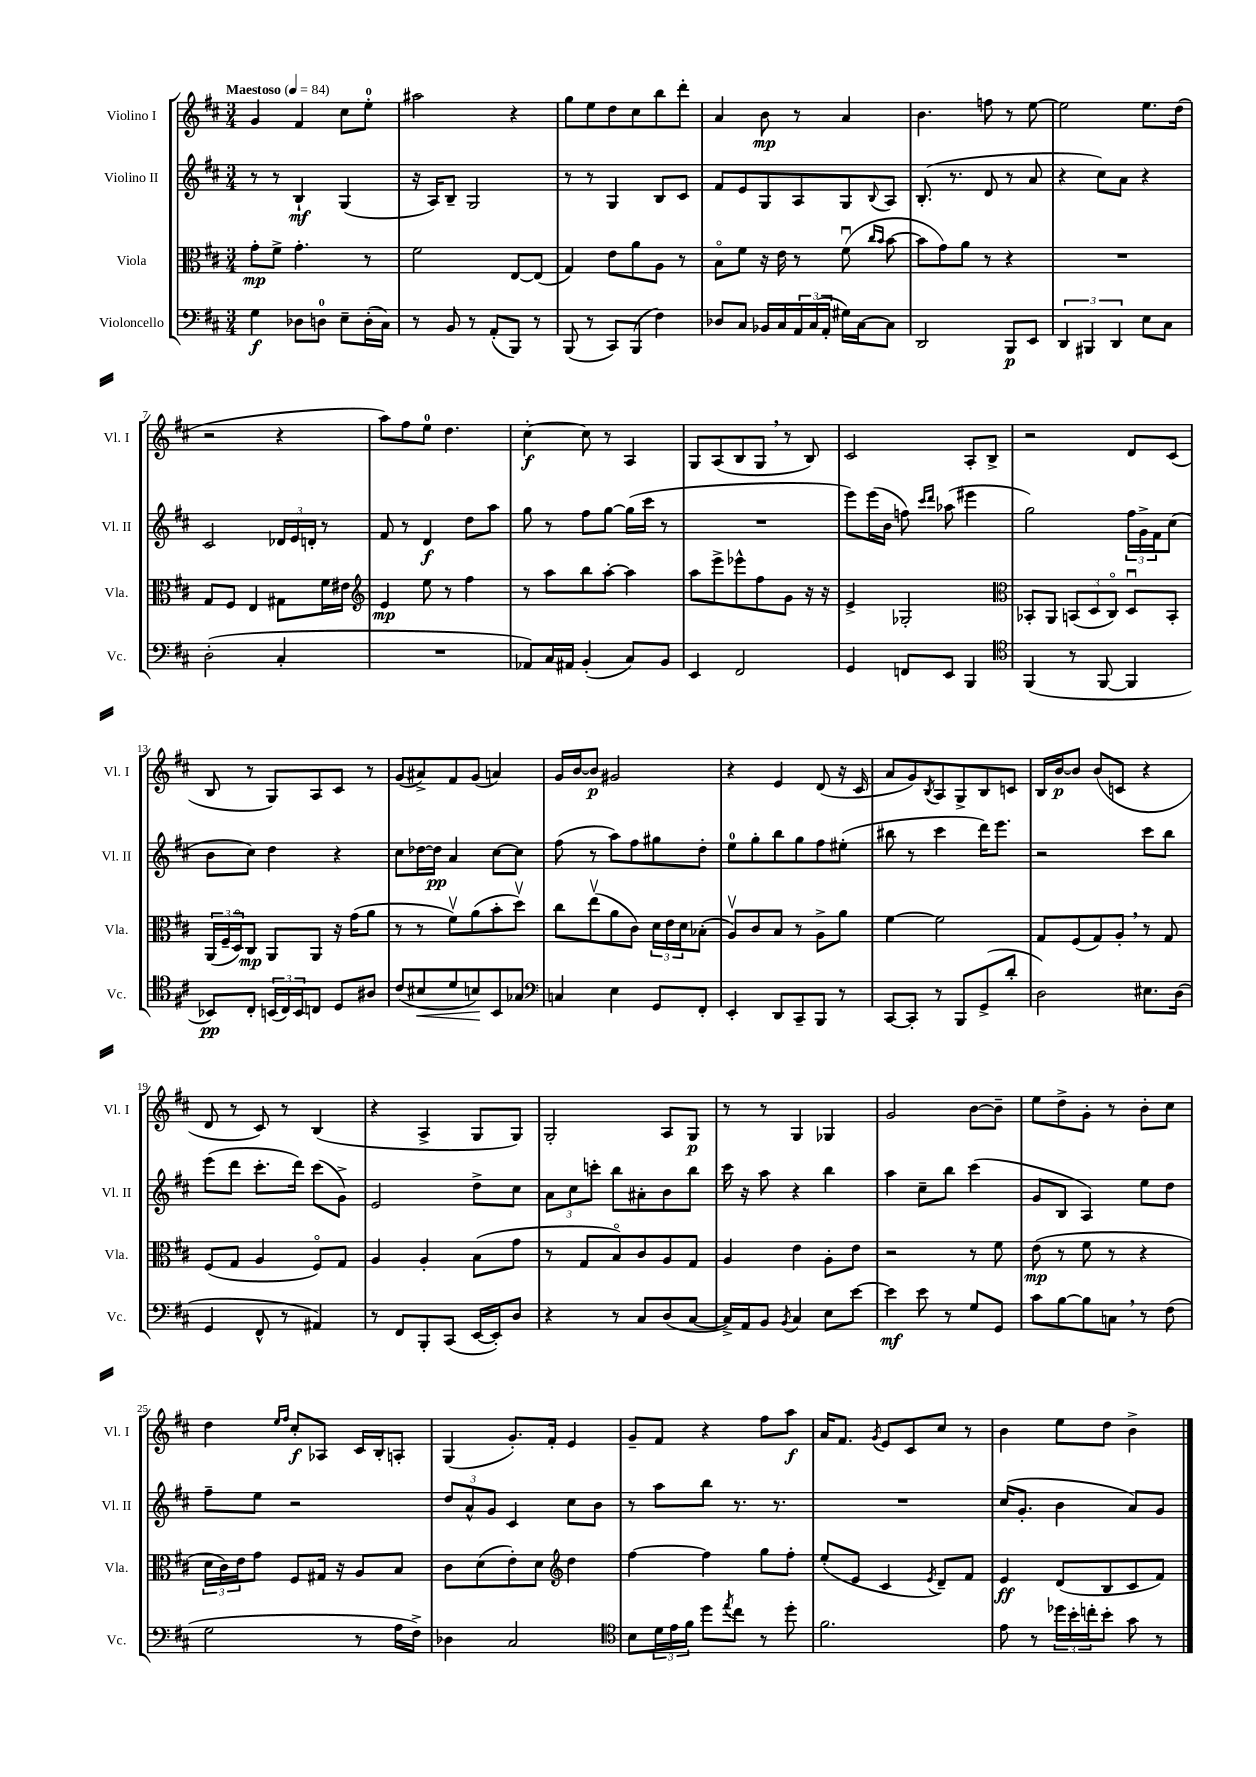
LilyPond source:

<<
\new StaffGroup <<
\new Staff = "s0" \with { instrumentName = "Violino I" shortInstrumentName = "Vl. I" } {
    \clef treble \key d \major \numericTimeSignature \time 3/4 \tempo "Maestoso" 4 = 84
    g'4 fis'4 cis''8 e''8-0-. |
    ais''2 r4 |
    g''8 e''8 d''8 cis''8 b''8 d'''8-. |
    a'4 b'8\mp r8 a'4 |
    b'4. f''8 r8 e''8~ |
    e''2 e''8. d''16( |
    r2 r4 |
    a''8) fis''8 e''8-0 d''4. |
    cis''4~-.\f cis''8 r8 a4 |
    g8 a8( b8 g8 \breathe r8 b8) |
    cis'2 a8-. b8-> |
    r2 d'8 cis'8( |
    b8 r8 g8) a8 cis'8 r8 |
    g'8( ais'8->) fis'8 g'8( a'4) |
    g'16 b'16~ b'8\p gis'2 |
    r4 e'4 d'8( r16 cis'16 |
    a'8 g'8) \acciaccatura { b8 } a8 g8-> b8 c'8 |
    b16 b'16~\p b'8 b'8( c'8 r4 |
    d'8 r8 cis'8) r8 b4( |
    r4 a4-> g8 g8) |
    g2-. a8 g8\p |
    r8 r8 g4 ges4 |
    g'2 b'8~ b'8-- |
    e''8 d''8-> g'8-. r8 b'8-. cis''8 |
    d''4 \grace { e''16 fis''16 } cis''8-.\f aes8 cis'16 b16-. a8-. |
    g4( g'8.-.) fis'16-. e'4 |
    g'8-- fis'8 r4 fis''8 a''8\f |
    a'16 fis'8. \acciaccatura { g'8 } e'8 cis'8 cis''8 r8 |
    b'4 e''8 d''8 b'4-> \bar "|." |
}
\new Staff = "s1" \with { instrumentName = "Violino II" shortInstrumentName = "Vl. II" } {
    \clef treble \key d \major \numericTimeSignature \time 3/4
    r8 r8 b4-!\mf g4( |
    r16 a16) b8-- g2 |
    r8 r8 g4 b8 cis'8 |
    fis'8 e'8 g8 a8 g8 \appoggiatura { b8 } a8 |
    b8.-.( r8. d'8 r8 a'8 |
    r4 cis''8) a'8 r4 |
    cis'2 \tuplet 3/2 { des'16 e'16 d'16-. } r8 |
    fis'8 r8 d'4\f d''8 a''8 |
    g''8 r8 fis''8 g''8~ g''16( cis'''16 r8 |
    R2. |
    e'''8) e'''16( b'16 f''8) \grace { cis'''16 d'''16 } aes''8( eis'''4 |
    g''2) \tuplet 3/2 { fis''16 g'16-> fis'16 } cis''8( |
    b'8 cis''8) d''4 r4 |
    cis''8 des''16~ des''16\pp a'4 cis''8~ cis''8 |
    fis''8( r8 a''8) fis''8 gis''8 d''8-. |
    e''8-0 g''8-. b''8 g''8 fis''8 eis''8-.( |
    bis''8 r8 cis'''4 d'''16) e'''8. |
    r2 cis'''8 b''8 |
    e'''8( d'''8 cis'''8.-. d'''16) cis'''8( g'8->) |
    e'2 d''8-> cis''8 |
    \tuplet 3/2 { a'8 cis''8 c'''8-. } b''8 ais'8-. b'8 b''8 |
    cis'''16 r16 a''8 r4 b''4 |
    a''4 cis''8-- b''8 cis'''4( |
    g'8 b8 a4) e''8 d''8 |
    fis''8-- e''8 r2 |
    \tuplet 3/2 { d''8 a'8-^ g'8 } cis'4 cis''8 b'8 |
    r8 a''8 b''8 r8. r8. |
    R2. |
    cis''16( g'8.-. b'4 a'8) g'8 \bar "|." |
}
\new Staff = "s2" \with { instrumentName = "Viola" shortInstrumentName = "Vla." } {
    \clef alto \key d \major \numericTimeSignature \time 3/4
    g'8-.\mp fis'8-> g'4.-. r8 |
    fis'2 e8~ e8( |
    g4) e'8 a'8 a8 r8 |
    b8\flageolet fis'8 r16 e'16 r8 fis'8\downbow( \grace { cis''16 b'16 } b'8~ |
    b'8 g'8) a'8 r8 r4 |
    R2. |
    g8 fis8 e4 gis8 fis'16 eis'16 |
    \clef treble e'4\mp e''8 r8 fis''4 |
    r8 a''8 b''8 a''8~-. a''4 |
    a''8 e'''8-> ees'''8-^ fis''8 g'8 r16 r16 |
    e'4-> ges2-. |
    \clef alto bes,8-. a,8 \tuplet 3/2 { b,8( d8 cis8\flageolet) } d8\downbow b,8-. |
    \tuplet 3/2 { a,16( fis16-- d16\flageolet) } cis8\mp a,8 a,8 r16 g'16( a'8 |
    r8 r8 fis'8\upbow) a'8( b'8-. d''8\upbow) |
    cis''8 e''8\upbow( a'8 cis'8) \tuplet 3/2 { d'16 e'16 d'16 } bes8-.( |
    a8\upbow) cis'8 b8 r8 a8-> a'8 |
    fis'4~ fis'2 |
    g8 fis8( g8) a8-. \breathe r8 g8 |
    fis8( g8 a4 fis8\flageolet) g8 |
    a4 a4-. b8( g'8 |
    r8 g8 b8\flageolet) cis'8 a8 g8 |
    a4 e'4 a8-. e'8 |
    r2 r8 fis'8 |
    e'8\mp( r8 fis'8 r8 r4 |
    \tuplet 3/2 { d'16 cis'16) e'16 } g'8 fis8 gis16 r16 a8 b8 |
    cis'8 d'8( e'8-.) d'8 \clef treble d''4 |
    fis''4~ fis''4 g''8 fis''8-. |
    e''8-.( e'8 cis'4 \acciaccatura { e'8 } d'8--) fis'8 |
    e'4\ff d'8( b8 cis'8 fis'8) \bar "|." |
}
\new Staff = "s3" \with { instrumentName = "Violoncello" shortInstrumentName = "Vc." } {
    \clef bass \key d \major \numericTimeSignature \time 3/4
    g4\f des8 d8-0 e8-- d16-.( cis16) |
    r8 b,8 r8 a,8-.( b,,8) r8 |
    b,,8( r8 cis,8) b,,8( fis4) |
    des8 cis8 bes,16 cis16 \tuplet 3/2 { a,16 cis16( a,16-. } gis16) cis16~ cis8 |
    d,2 b,,8\p e,8 |
    \tuplet 3/2 { d,4 bis,,4 d,4 } e8 cis8 |
    d2-.( cis4-. |
    R2. |
    aes,8) cis16 ais,16 b,4-.( cis8) b,8 |
    e,4 fis,2 |
    g,4 f,8 e,8 b,,4 |
    \clef tenor fis,4( r8 fis,8~ fis,4 |
    bes,8\pp) cis8-. \tuplet 3/2 { b,16( cis16) b,16 } c8 d8 ais8 |
    cis'8( bis8\< d'8 b8\!) b,8 ges8 |
    \clef bass c4 e4 g,8 fis,8-. |
    e,4-. d,8 cis,8-- b,,8 r8 |
    cis,8~ cis,8-. r8 b,,8 g,8->( d'8-. |
    d2) eis8. d16( |
    g,4 fis,8-^ r8 ais,4) |
    r8 fis,8 b,,8-. cis,8( e,16~ e,16-.) d8 |
    r4 r8 cis8 d8( cis8~ |
    cis16->) a,16 b,8 \acciaccatura { b,8 } cis4 e8 e'8~ |
    e'4\mf e'8 r8 g8 g,8 |
    cis'8 b8~ b8 c8 \breathe r8 fis8( |
    g2 r8 a16 fis16->) |
    des4 cis2 |
    \clef tenor b8 \tuplet 3/2 { d'16 e'16 fis'16 } d''8 \acciaccatura { e''8 } cis''8 r8 d''8-. |
    fis'2. |
    e'8 r8 \tuplet 3/2 { des''16 b'16-. c''16-. } b'8-. g'8 r8 \bar "|." |
}
>>
>>
